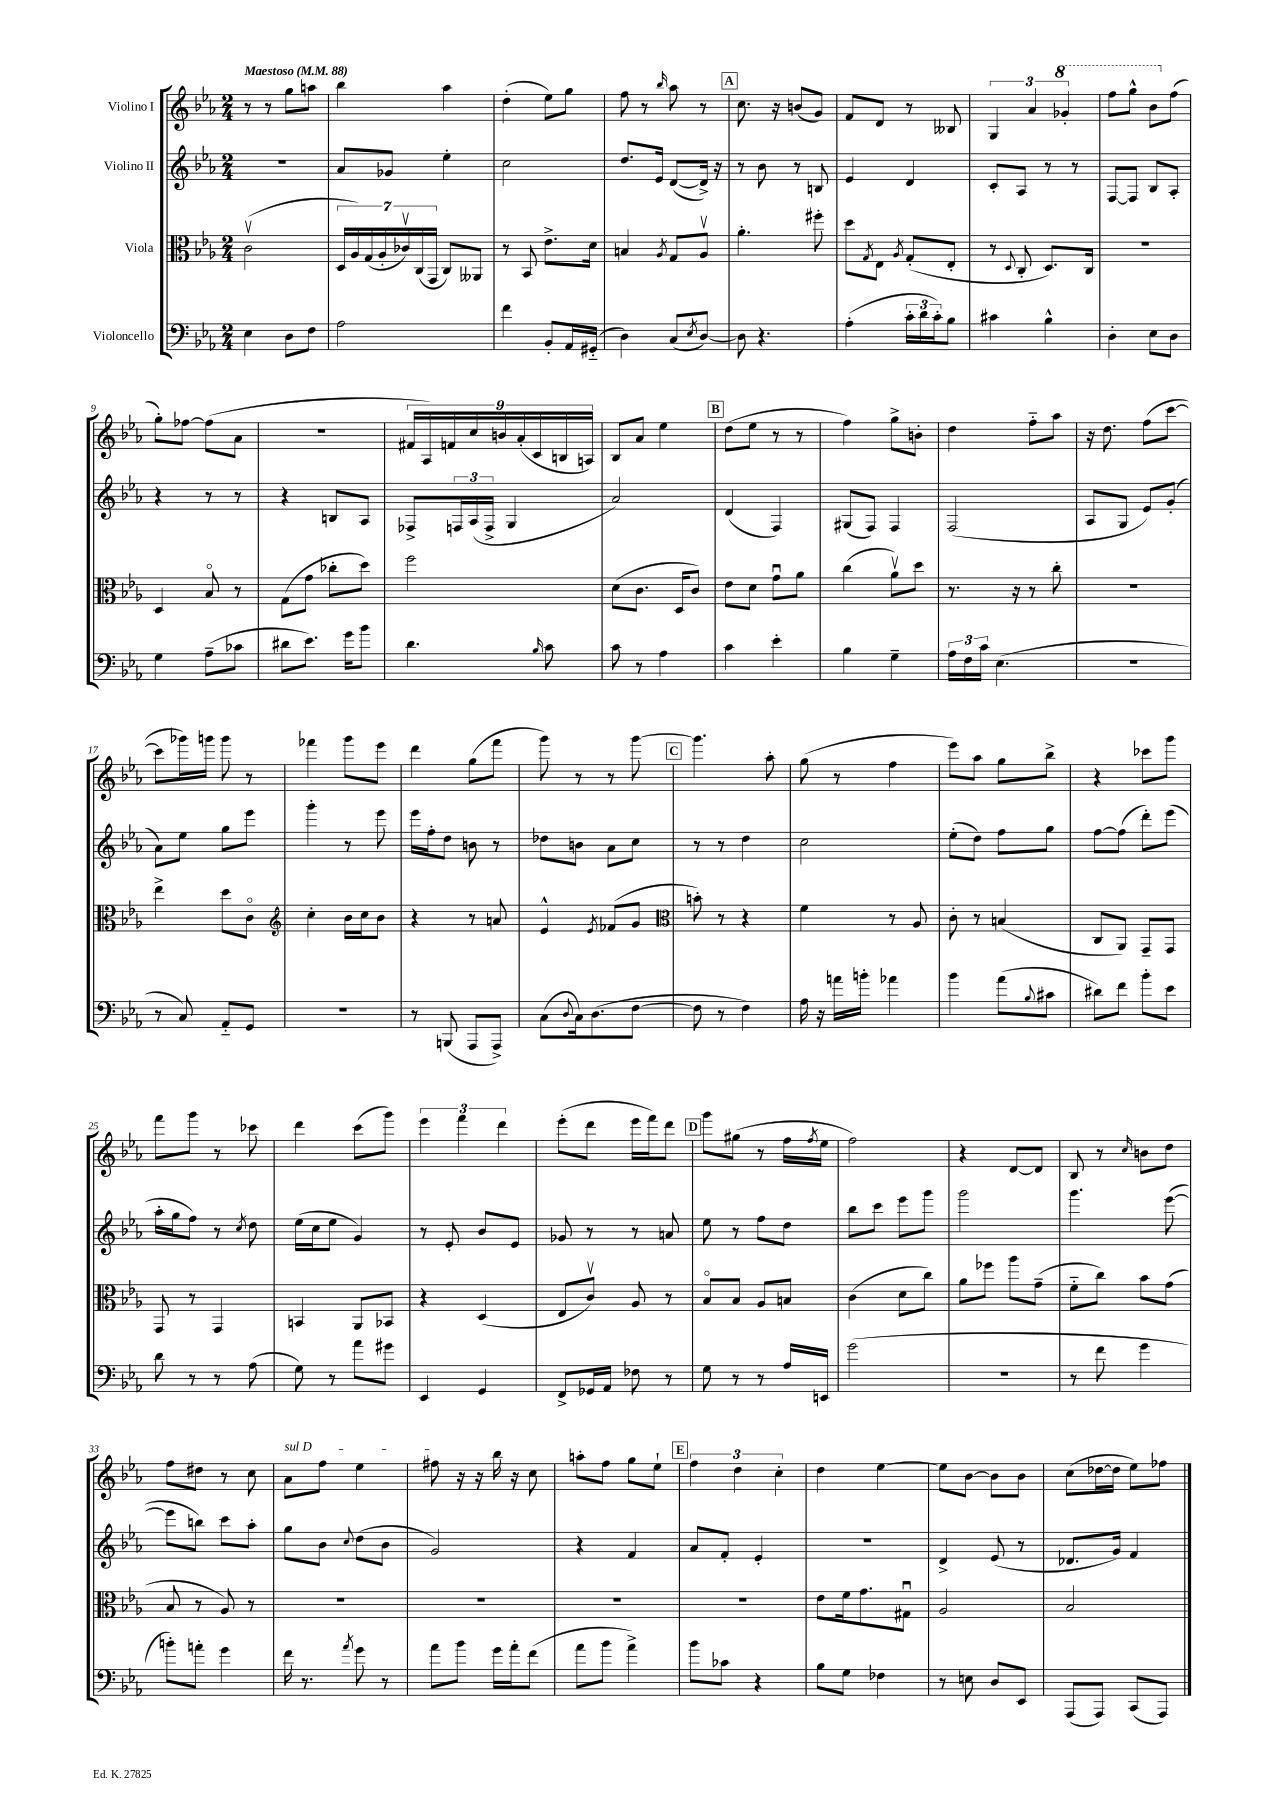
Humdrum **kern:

**kern	**kern	**kern	**kern
*staff4	*staff3	*staff2	*staff1
*clefF4	*clefC3	*clefG2	*clefG2
*k[b-e-a-]	*k[b-e-a-]	*k[b-e-a-]	*k[b-e-a-]
*M2/4	*M2/4	*M2/4	*M2/4
*MM88	*MM88	*MM88	*MM88
4E-\	(2cv\	2r	8r
.	.	.	8r
8D\L	.	.	8gg\L
8F\J	.	.	8aa\J
=	=	=	=
2A-\	28D/LL	8a-/L	4bb-\
.	28A-/)	.	.
.	(28G/	.	.
.	28A-'/	.	.
.	.	8g-/J	.
.	28c-v/)	.	.
.	(28C/	.	.
.	28GG/JJ	.	.
.	8C/L)	4ee-'\	4aa-\
.	8AA--/J	.	.
=	=	=	=
4f\	8r	2cc\	(4dd'\
.	8BB-/	.	.
8BB-'/L	8.e-^\L	.	8ee-\L)
16AA-/L	.	.	8gg\J
(16GG#'~/JJ	16d\Jk	.	.
=	=	=	=
4D\)	4B/	8.dd/L	8ff\
.	.	.	8r
.	.	16e-/Jk	.
.	8qA-/	.	16qqbb-/
(8C/L	8G/L	([8d/L	8aa-\
8qE-/	.	.	.
[8D/J)	8A-v/J	16d^/]Jk)	8r
.	.	16r	.
=	=	=	=
8D\]	4.a-'\	8r	8.cc\
4.r	.	8b-\	.
.	.	.	16r
.	.	8r	(8b/L
.	8ff#'\	8B/	8g/J)
=	=	=	=
(4A-'\	8dd\L	4e-/	8f/L
.	8qG/	.	.
.	8E-\J	.	8d/J
.	8qA-/	.	.
24c'\LL	(8G'/L	4d/	8r
24d\	.	.	.
24c'\J)	.	.	.
8B-\J	8E-'/J	.	8B--/
=	=	=	=
4c#\	8r	8c'/L	6G/
.	8qqD/	.	.
.	8C'/	8A-/J	.
.	.	.	6a-/
4B-^^\	8.D/L)	8r	.
.	.	.	6gg-'/
.	.	8r	.
.	16C/Jk	.	.
=	=	=	=
4D'\	2r	[8F/L	8fff\L
.	.	8F/]J	8ggg^^\J
8E-\L	.	8B-/L	8bb-\L
8D\J	.	8A-'/J	(8ff\J
=	=	=	=
4G\	4D/	4r	8gg'\L)
.	.	.	[8ff-\J
(8A-~\L	8B-o/	8r	(8ff-\]L
8c-\J	8r	8r	8a-\J
=	=	=	=
8d#\L	(8G\L	4r	2r
8.e-\J)	8g\J	.	.
.	8cc-'\L	8B/L	.
16g\LK	.	.	.
8b-\J	8dd\J)	8A-/J	.
=	=	=	=
4.d\	2ff\	8F-^/L	18f#/LL
.	.	.	18A-/)
.	.	.	18f/
.	.	24F/L	.
.	.	(24A-/	18cc/
.	.	24F^/JJ	.
.	.	.	18b/
.	.	4G/	.
.	.	.	(18a-'/
.	.	.	18c/
16qqB-/	.	.	.
8c\	.	.	.
.	.	.	18B/
.	.	.	18A/JJ)
=	=	=	=
8c\	(8d\L	2a-/)	8B-/L
8r	8.c\J	.	8a-/J
4A-\	.	.	4ee-\
.	16D/LK	.	.
.	8c/J)	.	.
=	=	=	=
4c\	8e-\L	(4d/	(8dd\L
.	8d\J	.	8ee-\J
4e-'\	8gu\L	4F/)	8r
.	8a-\J	.	8r
=	=	=	=
4B-\	(4cc\	(8G#/L	4ff\)
.	.	8F/J)	.
4G~\	8a-v\L)	4F/	8gg^\L
.	8dd\J	.	8b'\J
=	=	=	=
24A-\LL	8.r	(2F/	4dd\
24F\	.	.	.
24c\JJ	.	.	.
(4.E-\	.	.	.
.	16r	.	.
.	8r	.	8ff'~\L
.	8cc'\	.	8aa-\J
=	=	=	=
2r	2r	8A-/L	16r
.	.	.	8.dd\
.	.	8G/J	.
.	.	8e-/L)	(8ff\L
.	.	(8g'/J	[8ccc\J
=	=	=	=
8r	4ee-^\	8a-\L)	8ccc\]L
8C/)	.	8ee-\J	16ggg-\L)
.	.	.	16ggg\JJ
8AA-'~/L	8dd\L	8gg\L	8ggg\
8GG/J	8co\J	8eee-\J	8r
=	=	=	=
*	*clefG2	*	*
2r	4cc'\	4ggg'\	4fff-\
.	16b-\LL	8r	8ggg\L
.	16cc\J	.	.
.	8b-\J	8eee-\	8eee-\J
=	=	=	=
8r	4r	16eee-\LL	4ddd\
.	.	16ff'\J	.
(8BBB/	.	8dd\J	.
8AAA-/L	8r	8b\	(8gg\L
8AAA-^/J)	8a/	8r	8fff\J
=	=	=	=
(8C\L	4e-^^/	8dd-\L	8ggg\)
8qqD/	.	.	.
16C\k)	.	8b\J	8r
(8.D\	.	.	.
.	8qe-/	.	.
.	(8f-/L	8a-\L	8r
[8F\J	8g/J	8cc\J	[8ggg\
=	=	=	=
*	*clefC3	*	*
8F\]	8b'\)	8r	4.ggg\]
8r	8r	8r	.
4F\)	4r	4dd\	.
.	.	.	8aa-'\
=	=	=	=
16A-\	4f\	2cc\	(8gg\
16r	.	.	.
16a\LL	.	.	8r
16b'\JJ	.	.	.
4a-\	8r	.	4ff\
.	8A-/	.	.
=	=	=	=
4b-\	8c'\	(8ee-'\L	8eee-\L)
.	8r	8dd\J)	8aa-\J
(8a-\L	(4B/	8ff\L	8gg\L
8qqB-/	.	.	.
8c#\J	.	8gg\J	8bb-^\J
=	=	=	=
8d#\L)	8C/L	[8ff\L	4r
8f\J	8AA-/J)	(8ff\]J	.
8b-'\L	8GG~/L	8ddd'\L)	8ccc-\L
8e-\J	8GG/J	(8eee-\J	8ggg\J
=	=	=	=
8d\	8GG/	16aa-'\LL	8fff\L
.	.	16gg\J	.
8r	8r	8ff\J)	8ggg\J
8r	4GG/	8r	8r
.	.	8qcc/	.
(8A-\	.	8dd\	8ccc-\
=	=	=	=
8G\)	4BB/	(16ee-\LL	4ddd\
.	.	16cc\J	.
8r	.	8ee-\J	.
8a-\L	8AA-/L	4g/)	(8ccc\L
8g#\J	8BB-/J	.	8ggg\J)
=	=	=	=
4EE-/	4r	8r	6eee-\
.	.	8e-'/	.
.	.	.	6fff\
4GG/	(4D/	8b-/L	.
.	.	.	6ddd\
.	.	8e-/J	.
=	=	=	=
8FF^/L	8E-/L	8g-/	(8eee-'\L
16GG-/L	8cv/J)	8r	8ddd\J
16AA-/JJ	.	.	.
8F-\	8A-/	8r	16eee-\LL
.	.	.	16fff\J)
8r	8r	8a/	8ddd\J
=	=	=	=
8G\	8B-o/L	8ee-\	8ggg\L
8r	8B-/J	8r	(8gg#\J
8r	8A-/L	8ff\L	8r
16A-/LL	8B/J	8dd\J	16ff\LL
.	.	.	8qff/
16EE/JJ	.	.	16ee-\JJ
=	=	=	=
(2g\	(4c\	8bb-\L	2ff\)
.	.	8ccc\J	.
.	8d\L	8eee-\L	.
.	8cc\J)	8ggg\J	.
=	=	=	=
2r	8a-\L	2ggg\	4r
.	8ff-\J	.	.
.	8aa-\L	.	[8d/L
.	(8g~\J	.	8d/]J
=	=	=	=
8r	8f'~\L	4.ggg\	8B-/
8f\	8cc\J)	.	8r
.	.	.	16qqcc/
4g\	8b-\L	.	8b\L
.	(8g\J	([8eee-\	8dd\J
=	=	=	=
8b'\L)	8B-/	8eee-\]L	8ff\L
8a'\J	8r	8bb\J)	8dd#\J
4g\	8A-/)	8ccc\L	8r
.	8r	8aa-'\J	8cc\
=	=	=	=
16f\	2r	8gg\L	8a-\L
8.r	.	.	.
.	.	8b-\J	8ff\J
8qa-/	.	8qqcc/	.
8g\	.	(8dd\L	4ee-\
8r	.	8b-\J	.
=	=	=	=
8a-\L	2r	2g/)	8ff#\
8b-\J	.	.	16r
.	.	.	16r
16g\LL	.	.	16bb-\
16a-'\J	.	.	16r
(8f\J	.	.	8cc\
=	=	=	=
8a-\L	2r	4r	8aa'\L
8b-\J	.	.	8ff\J
4a-^\)	.	4f/	8gg\L
.	.	.	8ee-`\J
=	=	=	=
8b-\L	2r	8a-/L	6ff\
8c-\J	.	8f'/J	.
.	.	.	6dd\
4r	.	4e-'/	.
.	.	.	6cc'\
=	=	=	=
8B-\L	8e-\L	2r	4dd\
8G\J	16f\k	.	.
.	8.g\	.	.
4F-\	.	.	[4ee-\
.	8G#u\J	.	.
=	=	=	=
8r	2A-/	4d^/	8ee-\]L
8E\	.	.	[8b-\J
8D/L	.	(8e-/	8b-\]L
8EE-/J	.	8r	8b-\J
=	=	=	=
(8AAA-/L	2B-/	8.d-/L	(8cc\L
8AAA-/J)	.	.	[16dd-\L
.	.	16g/Jk)	16dd-\]JJ
(8CC/L	.	4f/	8ee-\L)
8AAA-/J)	.	.	8ff-\J
==	==	==	==
*-	*-	*-	*-
